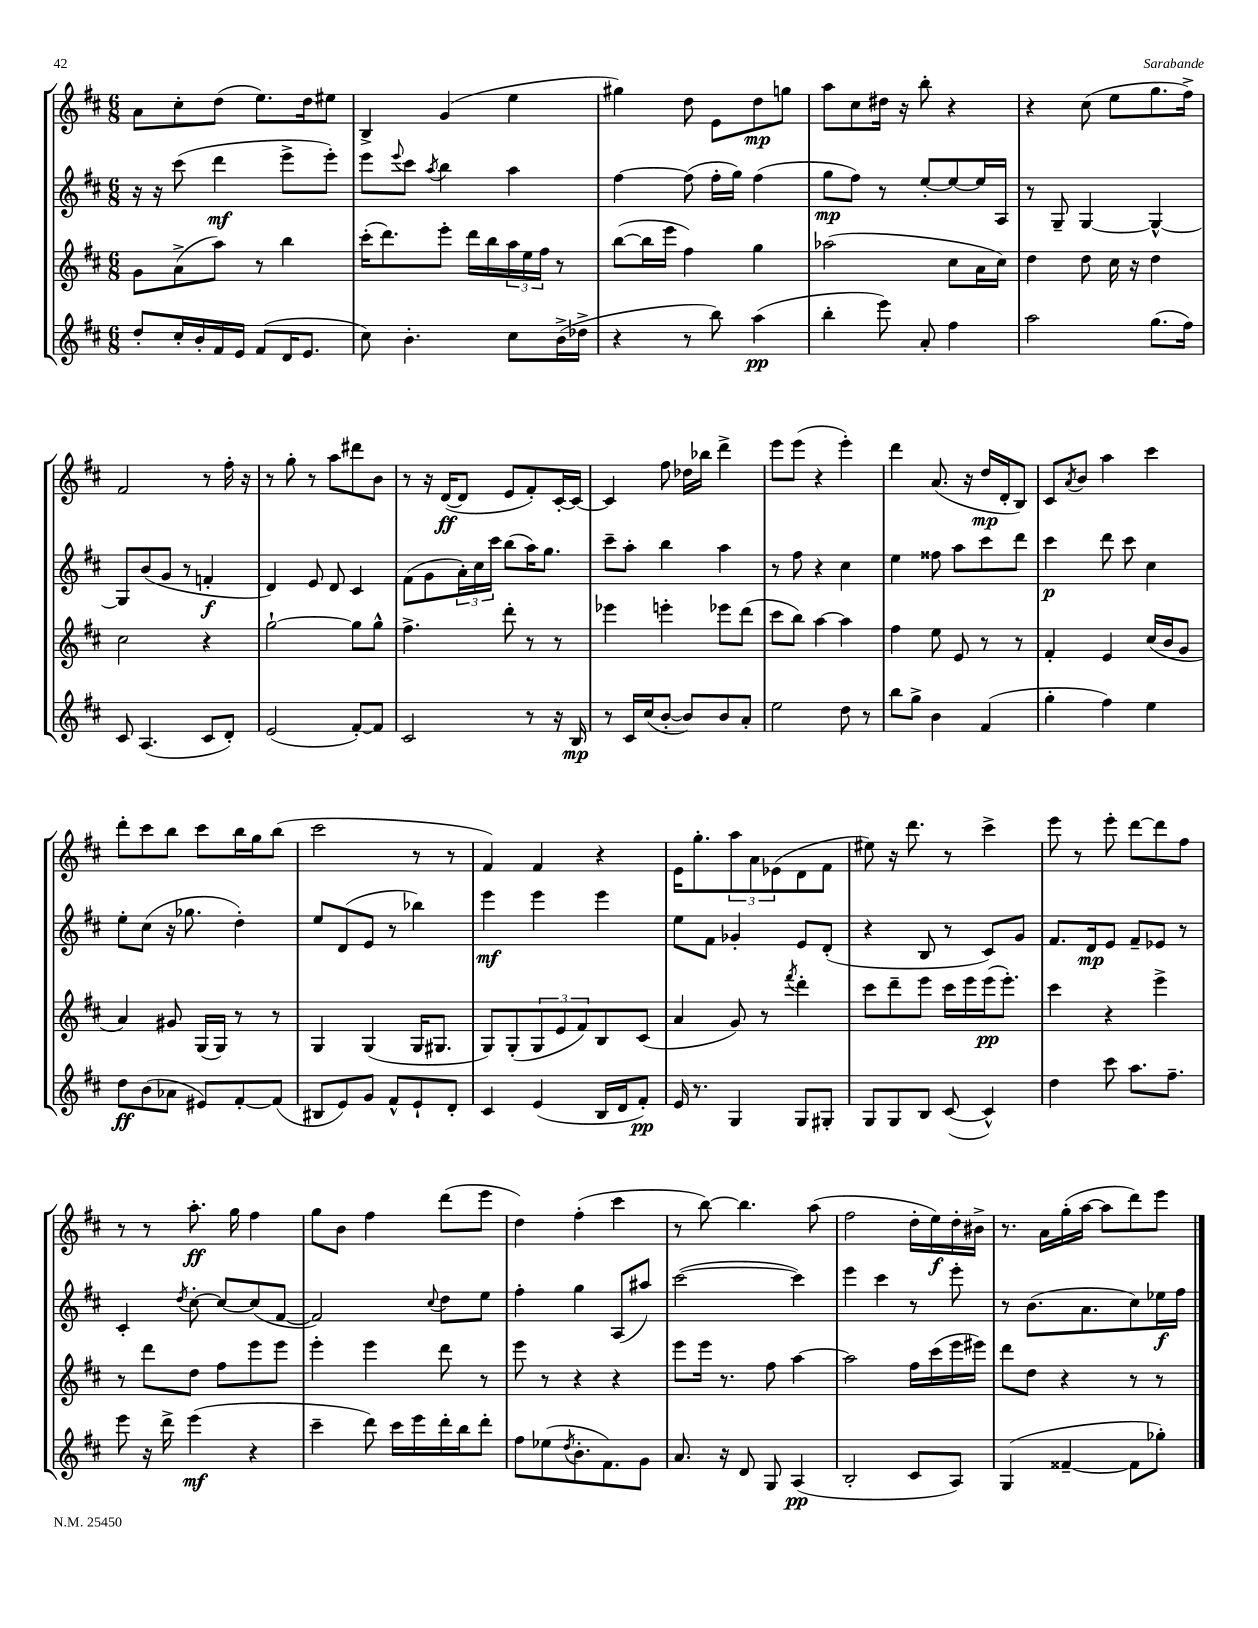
<<
\new StaffGroup <<
\new Staff = "s0" {
    \clef treble \key d \major \numericTimeSignature \time 6/8
    a'8 cis''8-. d''8( e''8.) d''16 eis''8 |
    b4-> g'4( e''4 |
    gis''4) d''8 e'8 d''8\mp g''8 |
    a''8 cis''8 dis''16 r16 b''8-. r4 |
    r4 cis''8( e''8 g''8. fis''16->) |
    fis'2 r8 fis''16-. r16 |
    r8 g''8-. r8 a''8 dis'''8 b'8 |
    r8 r16 d'16~\ff( d'8 e'8 fis'8-.) cis'16~-. cis'16~ |
    cis'4 fis''8 des''16 bes''16 d'''4-> |
    e'''8 e'''8( r4 e'''4-.) |
    d'''4 a'8.( r16 d''16\mp d'16-. b8) |
    cis'8 \acciaccatura { a'8 } b'8 a''4 cis'''4 |
    d'''8-. cis'''8 b''8 cis'''8 b''16 g''16 b''8( |
    cis'''2 r8 r8 |
    fis'4) fis'4 r4 |
    e'16 g''8.-. \tuplet 3/2 { a''8 a'8 ees'8( } d'8 fis'8 |
    eis''8) r16 d'''8. r8 cis'''4-> |
    e'''8 r8 e'''8-. d'''8~ d'''8 fis''8 |
    r8 r8 a''8.-.\ff g''16 fis''4 |
    g''8 b'8 fis''4 d'''8( e'''8 |
    d''4) fis''4-.( cis'''4 |
    r8 b''8~) b''4. a''8( |
    fis''2 d''16-. e''16\f) d''16-. bis'16-> |
    r8. a'16 g''16-.( a''16~ a''8 d'''8) e'''8 \bar "|." |
}
\new Staff = "s1" {
    \clef treble \key d \major \numericTimeSignature \time 6/8
    r16 r16 cis'''8( d'''4\mf e'''8-> e'''8-.) |
    e'''8 \appoggiatura { e'''8 } cis'''8 \acciaccatura { a''8 } b''4 a''4 |
    fis''4~ fis''8( fis''16-. g''16) fis''4( |
    g''8\mp fis''8) r8 e''8~-. e''8~ e''16 a16 |
    r8 g8-- g4~ g4~-^ |
    g8 b'8( g'8 r8 f'4-.\f |
    d'4) e'8 d'8 cis'4 |
    fis'8( g'8 \tuplet 3/2 { a'16-.) cis''16 cis'''16 } b''8( a''16) g''8. |
    cis'''8-- a''8-. b''4 a''4 |
    r8 fis''8 r4 cis''4 |
    e''4 fisis''8 a''8 cis'''8 d'''8 |
    cis'''4\p d'''8 cis'''8 cis''4 |
    e''8-. cis''8( r16 ges''8. d''4-.) |
    e''8 d'8( e'8 r8 bes''4) |
    e'''4\mf e'''4 e'''4 |
    e''8 fis'8 ges'4-. e'8 d'8-.( |
    r4 b8 r8 cis'8) g'8 |
    fis'8. d'16\mp e'8 fis'8-- ees'8 r8 |
    cis'4-. \acciaccatura { d''8 } cis''8~-. cis''8~ cis''8( fis'8~ |
    fis'2) \appoggiatura { cis''8 } d''8 e''8 |
    fis''4-. g''4 a8( ais''8) |
    cis'''2~( cis'''4) |
    e'''4 cis'''4 r8 e'''8-. |
    r8 b'8.( a'8. cis''8) ees''16\f fis''16 \bar "|." |
}
\new Staff = "s2" {
    \clef treble \key d \major \numericTimeSignature \time 6/8
    g'8 a'8->( a''8) r8 b''4 |
    cis'''16-.( d'''8.) e'''8-. d'''16 b''16 \tuplet 3/2 { a''16 e''16 fis''16 } r8 |
    b''8~( b''16 e'''16 fis''4) g''4 |
    aes''2( cis''8 a'16 cis''16) |
    d''4 d''8 cis''16 r16 d''4 |
    cis''2 r4 |
    g''2~-! g''8 g''8-^ |
    fis''4.-> d'''8-. r8 r8 |
    ees'''4 e'''4-. ees'''8 d'''8( |
    cis'''8 b''8) a''4~ a''4 |
    fis''4 e''8 e'8 r8 r8 |
    fis'4-. e'4 cis''16( b'16 g'8 |
    a'4) gis'8 g16( g16) r8 r8 |
    g4 g4( g16 gis8. |
    g8) g8-.( \tuplet 3/2 { g8 e'8 fis'8) } b8 cis'8( |
    a'4 g'8) r8 \acciaccatura { fis'''8 } d'''4-. |
    cis'''8 d'''8-- e'''8 cis'''16 e'''16 e'''16\pp( e'''8.-.) |
    cis'''4 r4 e'''4-> |
    r8 d'''8 d''8 fis''8 e'''8 e'''8 |
    e'''4-. e'''4 d'''8 r8 |
    e'''8 r8 r4 r4 |
    e'''8 e'''16 r8. fis''8 a''4~ |
    a''2 fis''16 cis'''16( e'''16 eis'''16) |
    d'''8 d''8 r4 r8 r8 \bar "|." |
}
\new Staff = "s3" {
    \clef treble \key d \major \numericTimeSignature \time 6/8
    d''8-. cis''16-. b'16-. fis'16 e'16 fis'8( d'16 e'8. |
    cis''8) b'4.-. cis''8 b'16->( des''16-> |
    r4 r8 b''8) a''4\pp( |
    b''4-. e'''8) a'8-. fis''4 |
    a''2 g''8.( fis''16) |
    cis'8 a4.( cis'8 d'8-.) |
    e'2( fis'8~-.) fis'8 |
    cis'2 r8 r16 b16\mp |
    r8 cis'16 cis''16( b'8~-. b'8) b'8 a'8-. |
    e''2 d''8 r8 |
    b''8 g''8-> b'4 fis'4( |
    g''4-. fis''4) e''4 |
    d''8\ff b'8( aes'8 eis'8) fis'8~-. fis'8( |
    bis8 e'8) g'8 fis'8-^ e'8-! d'8-. |
    cis'4 e'4( b16 d'16 fis'8-.\pp) |
    e'16 r8. g4 g8 gis8-. |
    g8 g8 b8 cis'8~( cis'4-^) |
    d''4 cis'''8 a''8. fis''8.-- |
    e'''8 r16 d'''16-> e'''4\mf( r4 |
    cis'''4-- d'''8) cis'''16 e'''16 d'''16-. b''16 d'''8-. |
    fis''8 ees''8( \acciaccatura { d''8 } b'8.-. fis'8.) g'8 |
    a'8. r16 d'8 g8 a4\pp( |
    b2-. cis'8 a8) |
    g4( fisis'4~-- fisis'8 ges''8-.) \bar "|." |
}
>>
>>
\layout { \context { \Score \remove "Bar_number_engraver" } }
